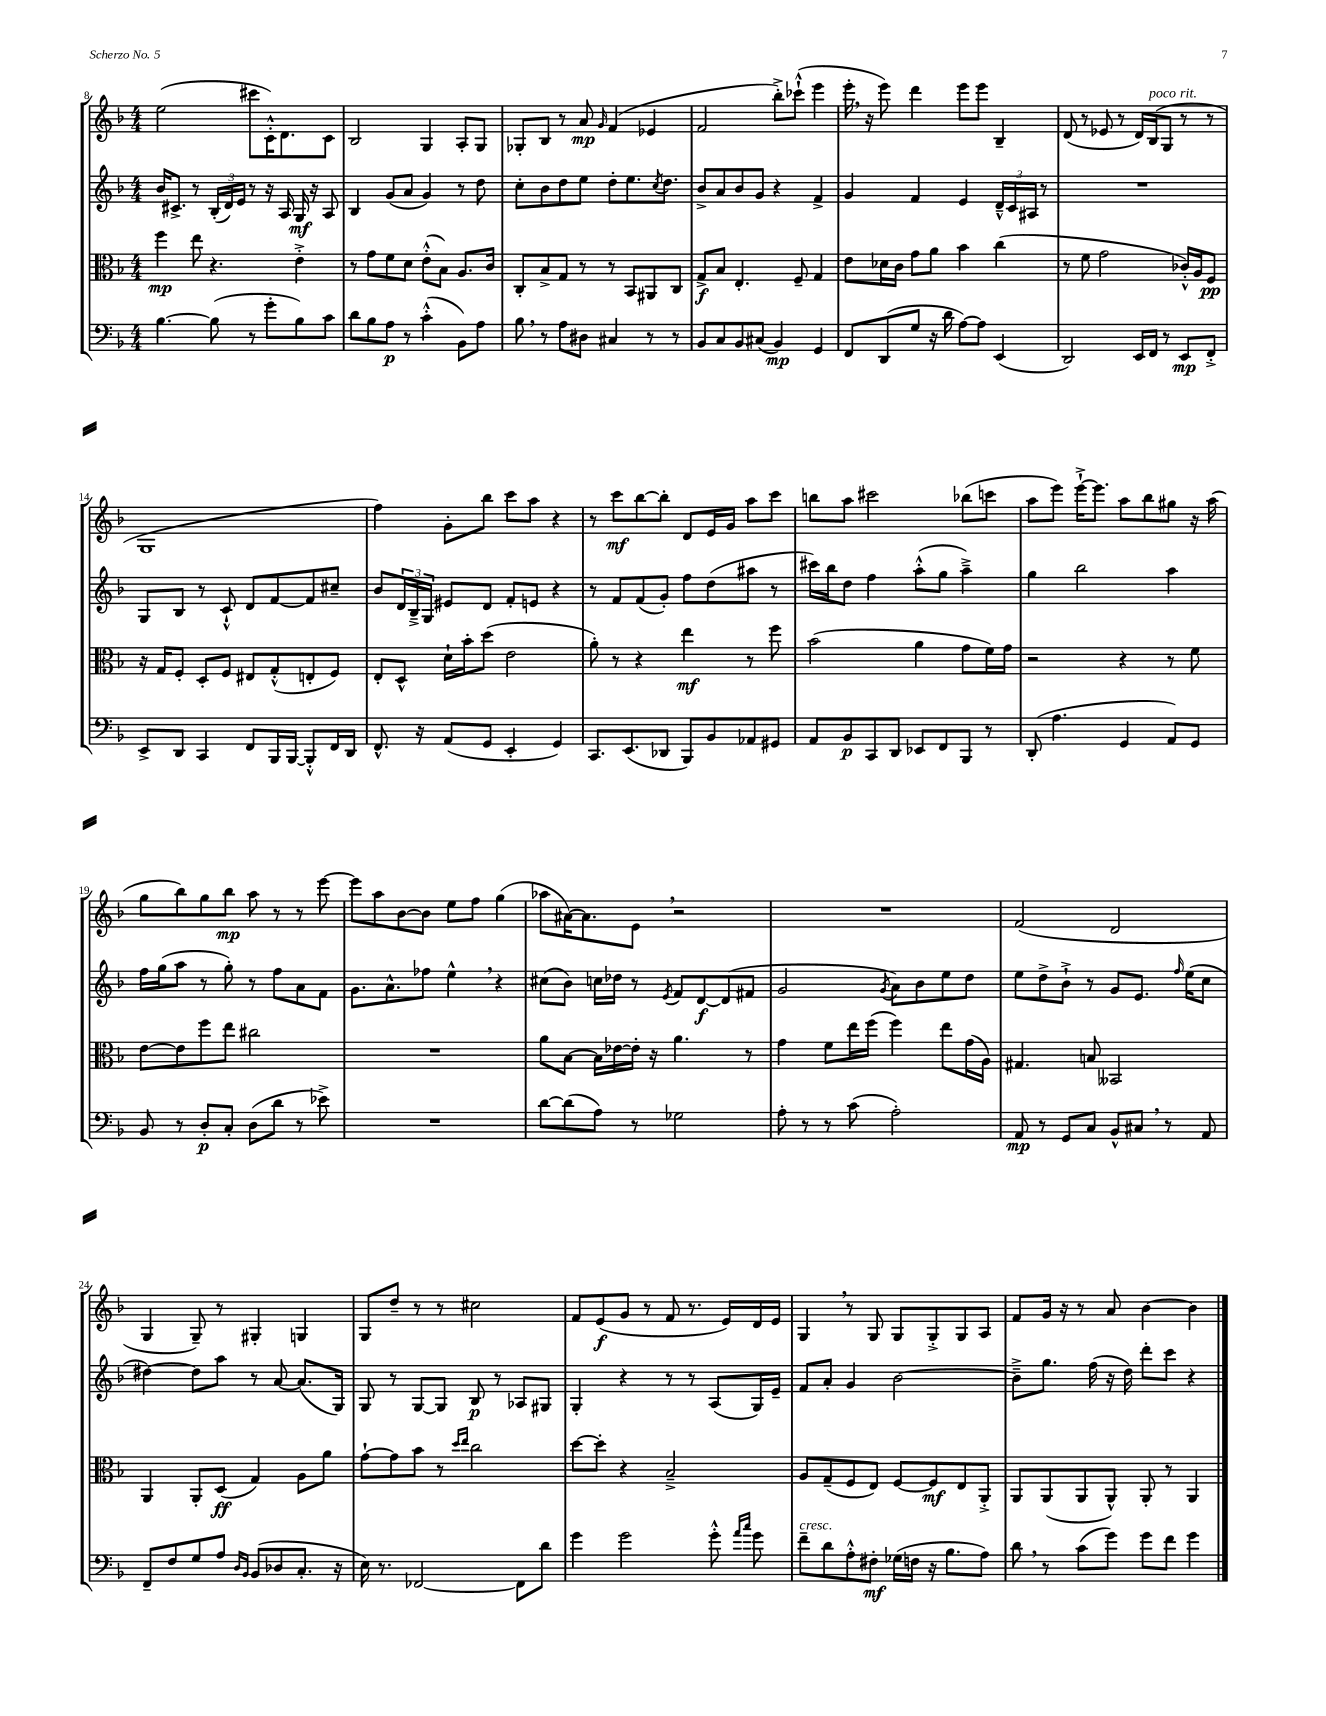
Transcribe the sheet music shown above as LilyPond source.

<<
\new StaffGroup <<
\new Staff = "s0" {
    \clef treble \key f \major \numericTimeSignature \time 4/4
    e''2( cis'''8 c'16-.-^) d'8. c'8 |
    bes2 g4 a8-. g8 |
    ges8-. bes8 r8 a'8\mp \grace { g'16 } f'4( ees'4 |
    f'2 bes''8-.->) ces'''8-!-^( e'''4 |
    e'''16-. \breathe r16 e'''8) d'''4 e'''8 e'''8 bes4-- |
    d'8( r8 ees'8 r8 d'16) bes16^\markup { \italic "poco rit." }( g8 r8 r8 |
    g1 |
    f''4) g'8-. bes''8 c'''8 a''8 r4 |
    r8 c'''8\mf bes''8~ bes''8-. d'8 e'16 g'16 a''8 c'''8 |
    b''8 a''8 cis'''2 bes''8( c'''8 |
    a''8 e'''8) e'''16~-!-> e'''8. a''8 bes''8 gis''8 r16 a''16( |
    g''8 bes''8) g''8 bes''8\mp a''8 r8 r8 e'''8~ |
    e'''8 a''8 bes'8~ bes'8 e''8 f''8 g''4( |
    aes''8 ais'16~) ais'8. e'8 \breathe r2 |
    R1 |
    f'2( d'2 |
    g4 g8--) r8 gis4-. g4 |
    g8 d''8-- r8 r8 cis''2 |
    f'8 e'8\f( g'8 r8 f'8 r8. e'16) d'16 e'16 |
    g4 \breathe r8 g8 g8 g8-.-> g8 a8 |
    f'8 g'16 r16 r8 a'8 bes'4~ bes'4 \bar "|." |
}
\new Staff = "s1" {
    \clef treble \key f \major \numericTimeSignature \time 4/4
    bes'16 cis'8.-> r8 \tuplet 3/2 { bes16-.( d'16) e'16 } r8 r16 a16 g16\mf r16 a8 |
    bes4 g'8( a'8 g'4) r8 d''8 |
    c''8-. bes'8 d''8 e''8 d''8-. e''8. \acciaccatura { c''8 } d''8. |
    bes'8-> a'8 bes'8 g'8 r4 f'4-> |
    g'4 f'4 e'4 \tuplet 3/2 { d'16---^ c'16 ais16 } r8 |
    R1 |
    g8 bes8 r8 c'8-!-^ d'8 f'8~ f'8 cis''8-- |
    bes'8 \tuplet 3/2 { d'16 bes16---> g16 } eis'8 d'8 f'8-. e'8 r4 |
    r8 f'8 f'8( g'8-.) f''8 d''8( ais''8 r8 |
    cis'''16) bes''16 d''8 f''4 a''8-.-^( g''8 a''4--->) |
    g''4 bes''2 a''4 |
    f''16 g''16( a''8 r8 g''8-.) r8 f''8 a'8 f'8 |
    g'8. a'8.-^ fes''8 e''4-^ \breathe r4 |
    cis''8( bes'8) c''16 des''16 r8 \acciaccatura { e'8 } f'8 d'8~\f d'8( fis'8 |
    g'2 \acciaccatura { g'8 } a'8) bes'8 e''8 d''8 |
    e''8 d''8-> bes'8-!-> r8 g'8 e'8. \grace { f''16 } e''16( c''8 |
    dis''4~) dis''8 a''8 r8 a'8~ a'8.( g16) |
    g8 r8 g8~ g8 bes8\p r8 aes8 gis8 |
    g4-. r4 r8 r8 a8( g16) e'16-- |
    f'8 a'8-. g'4 bes'2~ |
    bes'8---> g''8. f''16( r16 d''16) d'''8-. c'''8 r4 \bar "|." |
}
\new Staff = "s2" {
    \clef alto \key f \major \numericTimeSignature \time 4/4
    f''4\mp e''8 r4. e'4-.-> |
    r8 g'8 f'8 d'8 e'8-.-^( bes8) a8. c'16 |
    c8-. bes8-> g8 r8 r8 bes,8 ais,8 c8 |
    g8->\f bes8 e4.-. f8-- g4 |
    e'8 des'16 c'16 g'8 a'8 bes'4 c''4( |
    r8 f'8 g'2 ces'16-.-^) a16 f8\pp |
    r16 g16 f8-. d8-. f8 eis8 g8-.-^( e8-. f8) |
    e8-. d8-^ d'16-! bes'16-. d''8( e'2 |
    a'8-.) r8 r4 e''4\mf r8 f''8 |
    bes'2( a'4 g'8 f'16) g'16 |
    r2 r4 r8 f'8 |
    e'8~ e'8 f''8 e''8 cis''2 |
    R1 |
    a'8 bes8~ bes16 ees'16~ ees'16-. r16 a'4. r8 |
    g'4 f'8 e''16 f''16( f''4) e''8 g'16( a16) |
    gis4. b8 beses,2 |
    a,4 a,8-. d8\ff( g4) a8 a'8 |
    g'8~-! g'8 bes'8 r8 \grace { d''16 e''16 } c''2 |
    d''8~ d''8-. r4 bes2---> |
    a8 g8--( f8 e8) f8~ f8\mf e8 a,8-.-> |
    a,8 a,8( a,8 a,8-^) a,8-. r8 a,4 \bar "|." |
}
\new Staff = "s3" {
    \clef bass \key f \major \numericTimeSignature \time 4/4
    bes4.~ bes8( r8 g'8-. bes8) c'8 |
    d'8 bes8 a8\p r8 c'4-.-^( bes,8) a8 |
    bes8 \breathe r8 a8 dis8 cis4 r8 r8 |
    bes,8 c8 bes,8 cis8( bes,4\mp) g,4 |
    f,8 d,8( g8 r16 d'16 a8~) a8 e,4( |
    d,2) e,16 f,16 r8 e,8\mp f,8-.-> |
    e,8-> d,8 c,4 f,8 bes,,16 bes,,16~ bes,,8-.-^ f,16 d,16 |
    f,8.-^ r16 a,8( g,8 e,4-. g,4) |
    c,8. e,8.( des,8 bes,,8) bes,8 aes,8 gis,8 |
    a,8 bes,8\p c,8 d,8 ees,8 f,8 bes,,8 r8 |
    d,8-.( a4. g,4 a,8) g,8 |
    bes,8 r8 d8-.\p c8-. d8( d'8 r8 ees'8->) |
    R1 |
    d'8~ d'8( a8) r8 ges2 |
    a8-. r8 r8 c'8( a2-.) |
    a,8\mp r8 g,8 c8 bes,8-^ cis8 \breathe r8 a,8 |
    f,8-- f8 g8 a8 \grace { d16 bes,16 } bes,8( des8 c8.-. r16 |
    e16) r8. fes,2~ fes,8 d'8 |
    g'4 g'2 g'8-.-^ \grace { a'16 c''16 } g'8 |
    f'8--^\markup { \italic "cresc." } d'8 a8-.-^ fis8-.\mf ges16( f16 r16 bes8. a8) |
    d'8 \breathe r8 c'8( g'8) g'8 f'8 g'4 \bar "|." |
}
>>
>>
\layout { \context { \Score currentBarNumber = #8 } }
